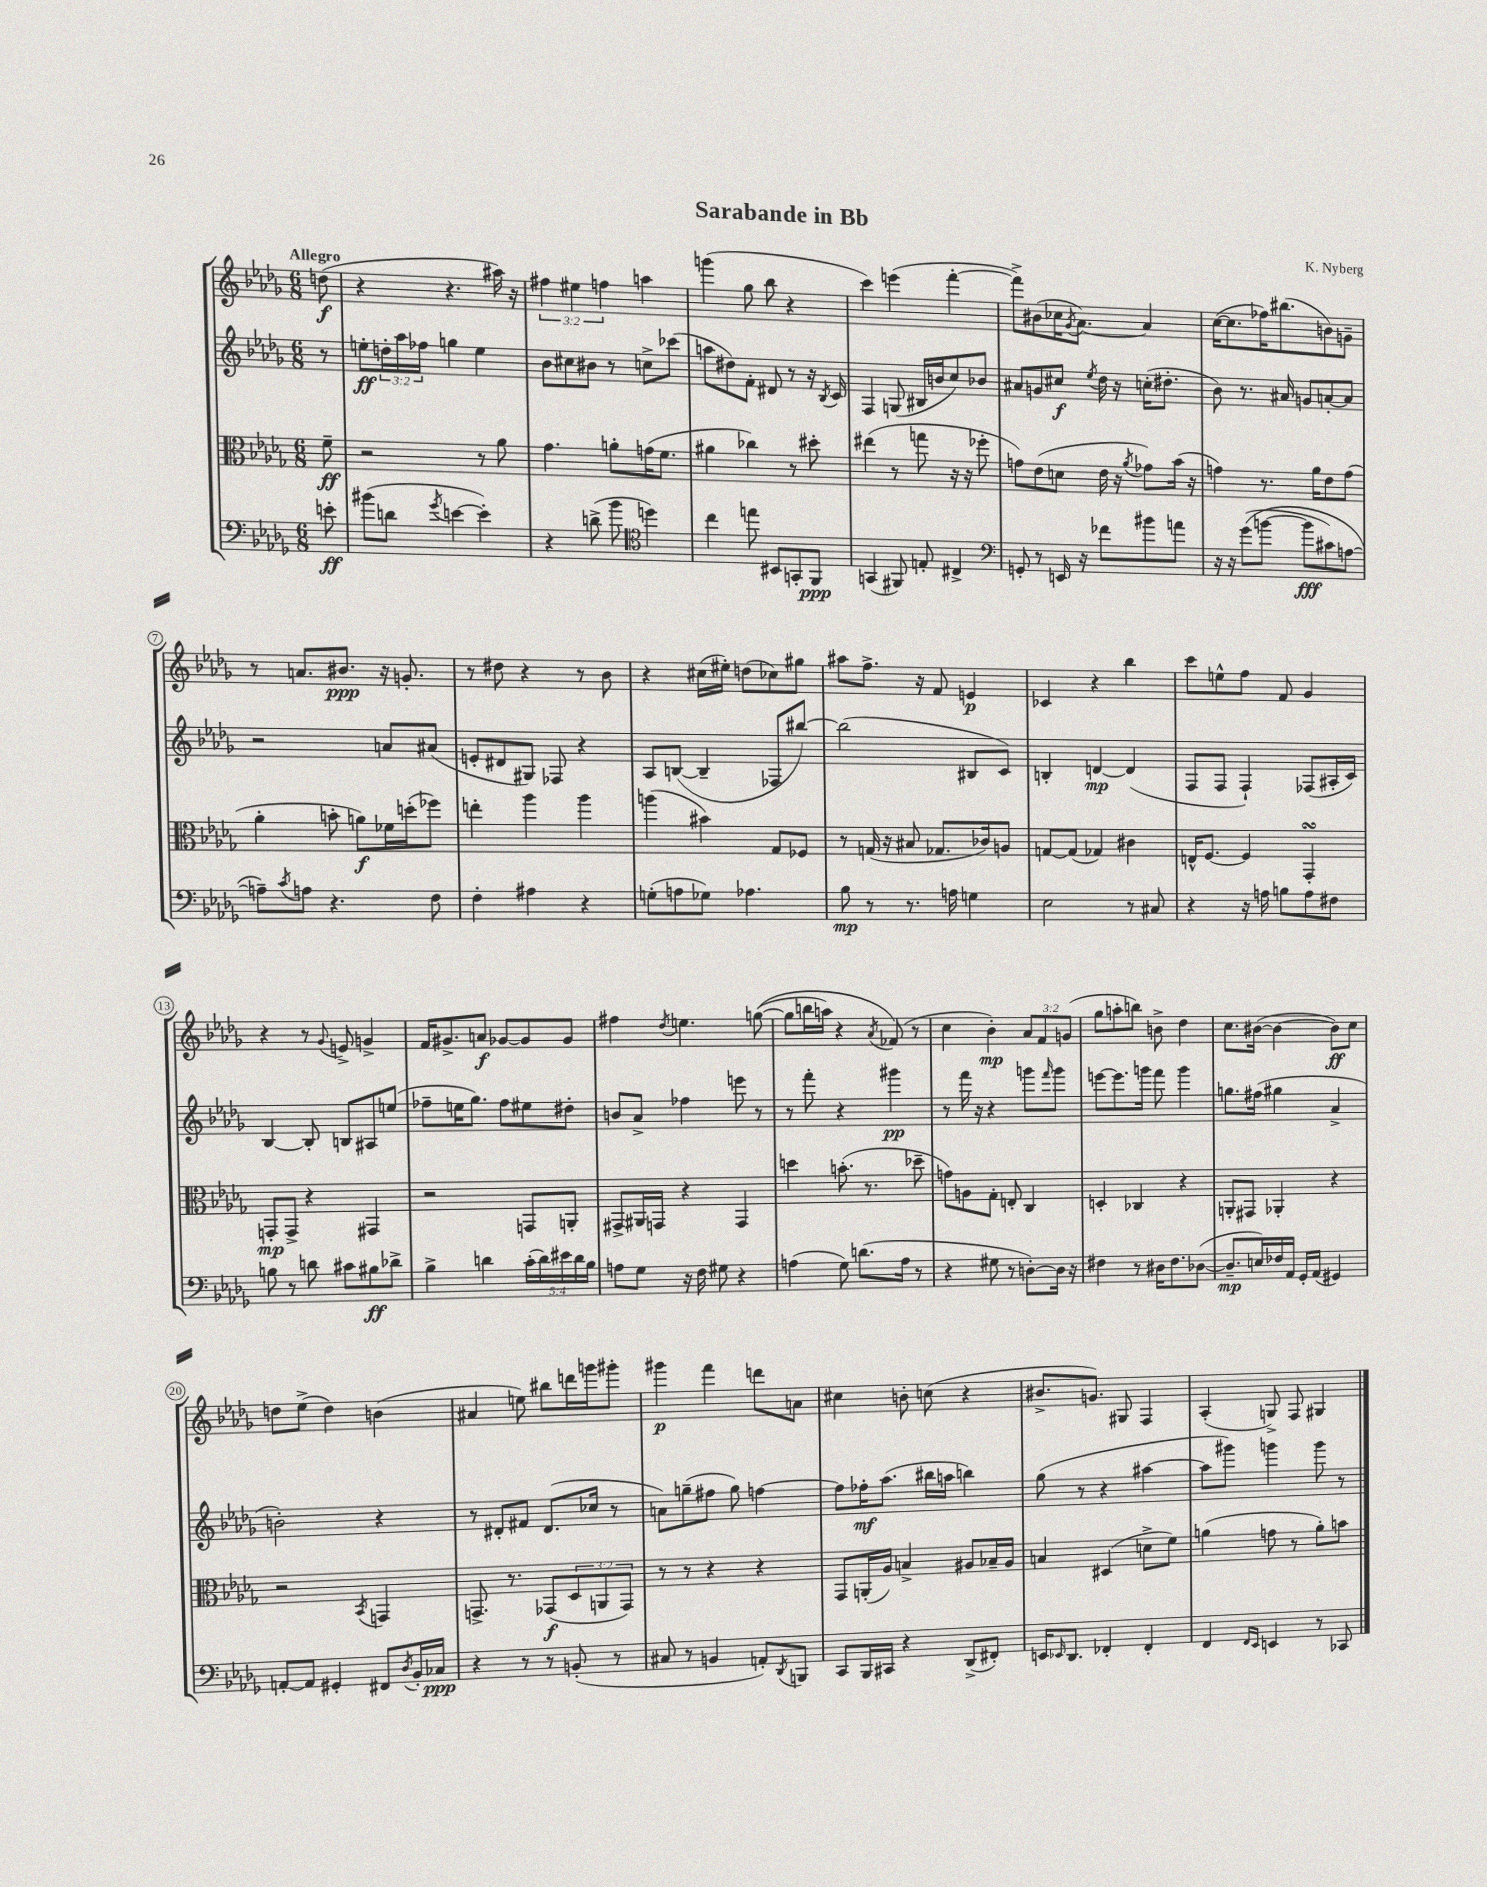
\header { title = "Sarabande in Bb" composer = "K. Nyberg" }
<<
\new StaffGroup <<
\new Staff = "s0" {
    \clef treble \key des \major \numericTimeSignature \time 6/8 \override Staff.TupletNumber.text = #tuplet-number::calc-fraction-text \partial 8 \tempo "Allegro"
    d''8\f( |
    r4 r4. ais''16) r16 |
    \tuplet 3/2 { fis''4 eis''4 f''4 } a''4 |
    g'''4( ges''8 bes''8 r4 |
    c'''4) e'''4( f'''4~-. |
    f'''8->) bis'8( ces''16 \acciaccatura { ges'8 } aes'8.~) aes'4 |
    c''16~( c''8. fes''16) bis''8.( b'8) g'8-- |
    r8 a'8. bis'8.\ppp r16 g'8.-. |
    r8 dis''8 r4 r8 bes'8 |
    r4 cis''16( eis''16-.) d''8( ces''8) gis''8 |
    ais''8 f''8.-> r16 f'8 e'4\p |
    ces'4 r4 bes''4 |
    c'''8 e''8-^ f''8 f'8 ges'4 |
    r4 r8 \appoggiatura { ges'8 } e'8-> g'4-> |
    f'16 gis'8.-> a'8\f ges'8~ ges'8 ges'8 |
    fis''4 \acciaccatura { des''8 } e''4. g''8~(\( |
    g''8 b''16 a''16) r4 \acciaccatura { aes'8 } fes'8(\) r8 |
    c''4 bes'4-.\mp) \tuplet 3/2 { aes'8 f'8 g'8( } |
    ges''8 a''8-. b''8) b'8-> des''4 |
    c''8. bis'16~( bis'4~ bis'8\ff) c''8 |
    d''8 ees''8->( d''4) b'4( |
    ais'4 e''8) bis''8 d'''16 g'''16 gis'''8-. |
    gis'''4\p f'''4 d'''8 a'8 |
    cis''4 b'8-. c''8( r4 |
    bis'8.-> g'8.) gis8 f4 |
    aes4-.( g8->) f8 gis4 \bar "|." |
}
\new Staff = "s1" {
    \clef treble \key des \major \numericTimeSignature \time 6/8 \override Staff.TupletNumber.text = #tuplet-number::calc-fraction-text \partial 8
    r8 |
    e''8-.\ff \tuplet 3/2 { d''16-. aes''16 fes''16 } g''4 e''4 |
    bes'8 cis''8 bis'8 r8 c''8-> ces'''8( |
    a''8 dis''8) f'8-. dis'8 r8 r16 \acciaccatura { bes8 } c'16 |
    f4 g8( bis16 b'16 c''8) bes'8 |
    ais'8 g'8 cis''8\f \acciaccatura { ees''8 } des''16 r16 c''16-.( dis''8.-. |
    bes'8) r8. ais'16 g'8 a'8~-. a'8 |
    r2 a'8 ais'8( |
    e'8-. dis'8 gis8) fes8 r4 |
    aes8 b8~( b4-- fes8 bis''8~) |
    bis''2( bis8 c'8) |
    b4-. d'4~\mp d'4( |
    f8 f8 f4-!) fes8( ais16-. c'16) |
    bes4~ bes8-. b8 ais8 e''8( |
    fes''8-- e''16 ges''8.) fes''8 eis''8 dis''8-. |
    b'8 aes'8-> fes''4 e'''8 r8 |
    r8 f'''8-. r4 gis'''4\pp |
    r8 f'''16 r16 r4 g'''8 \grace { f'''16 } g'''8 |
    e'''8~ e'''8. g'''16 f'''8 g'''4 |
    g''8. fis''16( gis''4 aes'4-> |
    b'2-.) r4 |
    r8 dis'8-. fis'8 dis'8.( ces''16 r8 |
    a'8) g''8--( fis''8 g''8) f''4~ |
    f''8 fes''16-.\mf aes''8.( bis''16 a''16 b''4) |
    ges''8( r8 r4 ais''4~ |
    ais''8 gis'''8) g'''4 g'''8 r8 \bar "|." |
}
\new Staff = "s2" {
    \clef alto \key des \major \numericTimeSignature \time 6/8 \override Staff.TupletNumber.text = #tuplet-number::calc-fraction-text \partial 8
    f'8--\ff |
    r2 r8 aes'8 |
    ges'4. a'8-. g'16( f'8. |
    ais'4 ces''4) r8 dis''8-. |
    eis''4( r8 g''8 r16 r16 fes''8-. |
    g'8) ees'8( d'8 ees'16 r16 \acciaccatura { aes'8 } ges'8) bes'16( r16 |
    g'4) r8. aes'16 ees'8 g'8( |
    aes'4-. b'8-. a'8\f) fes'16 d''16-.( fes''8) |
    e''4-. aes''4 aes''4 |
    a''4( bis'4) ges8 fes8 |
    r8 g16( r16 bis8 ges8. ces'16) a8 |
    g8~ g8( ges4) cis'4 |
    e16-^ f8.~ f4 ges,4-.\turn |
    g,8-.\mp g,8-> r4 gis,4 |
    r2 g,8 a,8-. |
    gis,8-> ais,16 g,16 r4 g,4 |
    d''4 b'8.-.( r8. des''8-- |
    g'8) a8 ges8-. e8-. c4 |
    d4-. ces4 r4 |
    a,8-. gis,8 aes,4-. r4 |
    r2 \acciaccatura { bes,8 } g,4 |
    g,8.-> r8. ges,8\f( \tuplet 3/2 { des8 a,8 ges,8) } |
    r8 r8 r4 r4 |
    ges,8 a,16-.( aes16) b4-> ais8 bes16-- ais16 |
    b4 dis4( d'8-> f'8) |
    a'4( g'8 r8 a'8-.) b'8 \bar "|." |
}
\new Staff = "s3" {
    \clef bass \key des \major \numericTimeSignature \time 6/8 \override Staff.TupletNumber.text = #tuplet-number::calc-fraction-text \partial 8
    e'8-.\ff |
    bis'8( d'8 \acciaccatura { ges'8 } e'4~ e'4-.) |
    r4 d'8->( bes'8 \clef tenor d''4) |
    c''4 e''8 bis,8 g,8-. f,8\ppp |
    g,4( fis,8) e8-. cis4-> |
    \clef bass g,8-. r8 e,16 r16 fes'8 bis'8 a'8 |
    r16 r16 ges'8(\( b'8~ b'8\fff cis'8) a8~ |
    a8--\) \acciaccatura { c'8 } a8 r4. f8 |
    f4-. ais4 r4 |
    g8-.( a8 ges8) aes4. |
    bes8\mp r8 r8. a16 g4 |
    ees2 r8 cis8 |
    r4 r16 a16 b8 a8 fis8 |
    b8 r8 d'8 cis'8 bis8\ff des'8-> |
    bes4-> d'4 \tuplet 5/4 { c'16-.( d'16) eis'16 d'16 bes16 } |
    a8 ges8 r16 f16 gis8 r4 |
    a4( ges8) d'8.( a16 r8 |
    r4 gis8 r8 d8~-.) d16 r16 |
    fis4 r8 dis16 fis8. des8~( |
    des8.--\mp e16) fes16 aes,16 ges,16-. aes,16( gis,4) |
    a,8~-. a,8 gis,4-. fis,8 \acciaccatura { des8 } bes,16-. ces16\ppp |
    r4 r8 r8 b,8-.( r8 |
    cis8 r8 b,4 a,8-.) \acciaccatura { des,8 } b,,8 |
    c,8 bes,,16 cis,16 r4 des,8->( fis,8-.) |
    e,16 \grace { ees,16 } des,8. fes,4-. fes,4-. |
    f,4 \grace { f,16 ees,16 } e,4 r8 ces,8 \bar "|." |
}
>>
>>
\layout { \context { \Score \override BarNumber.stencil = #(make-stencil-circler 0.1 0.3 ly:text-interface::print) } }
